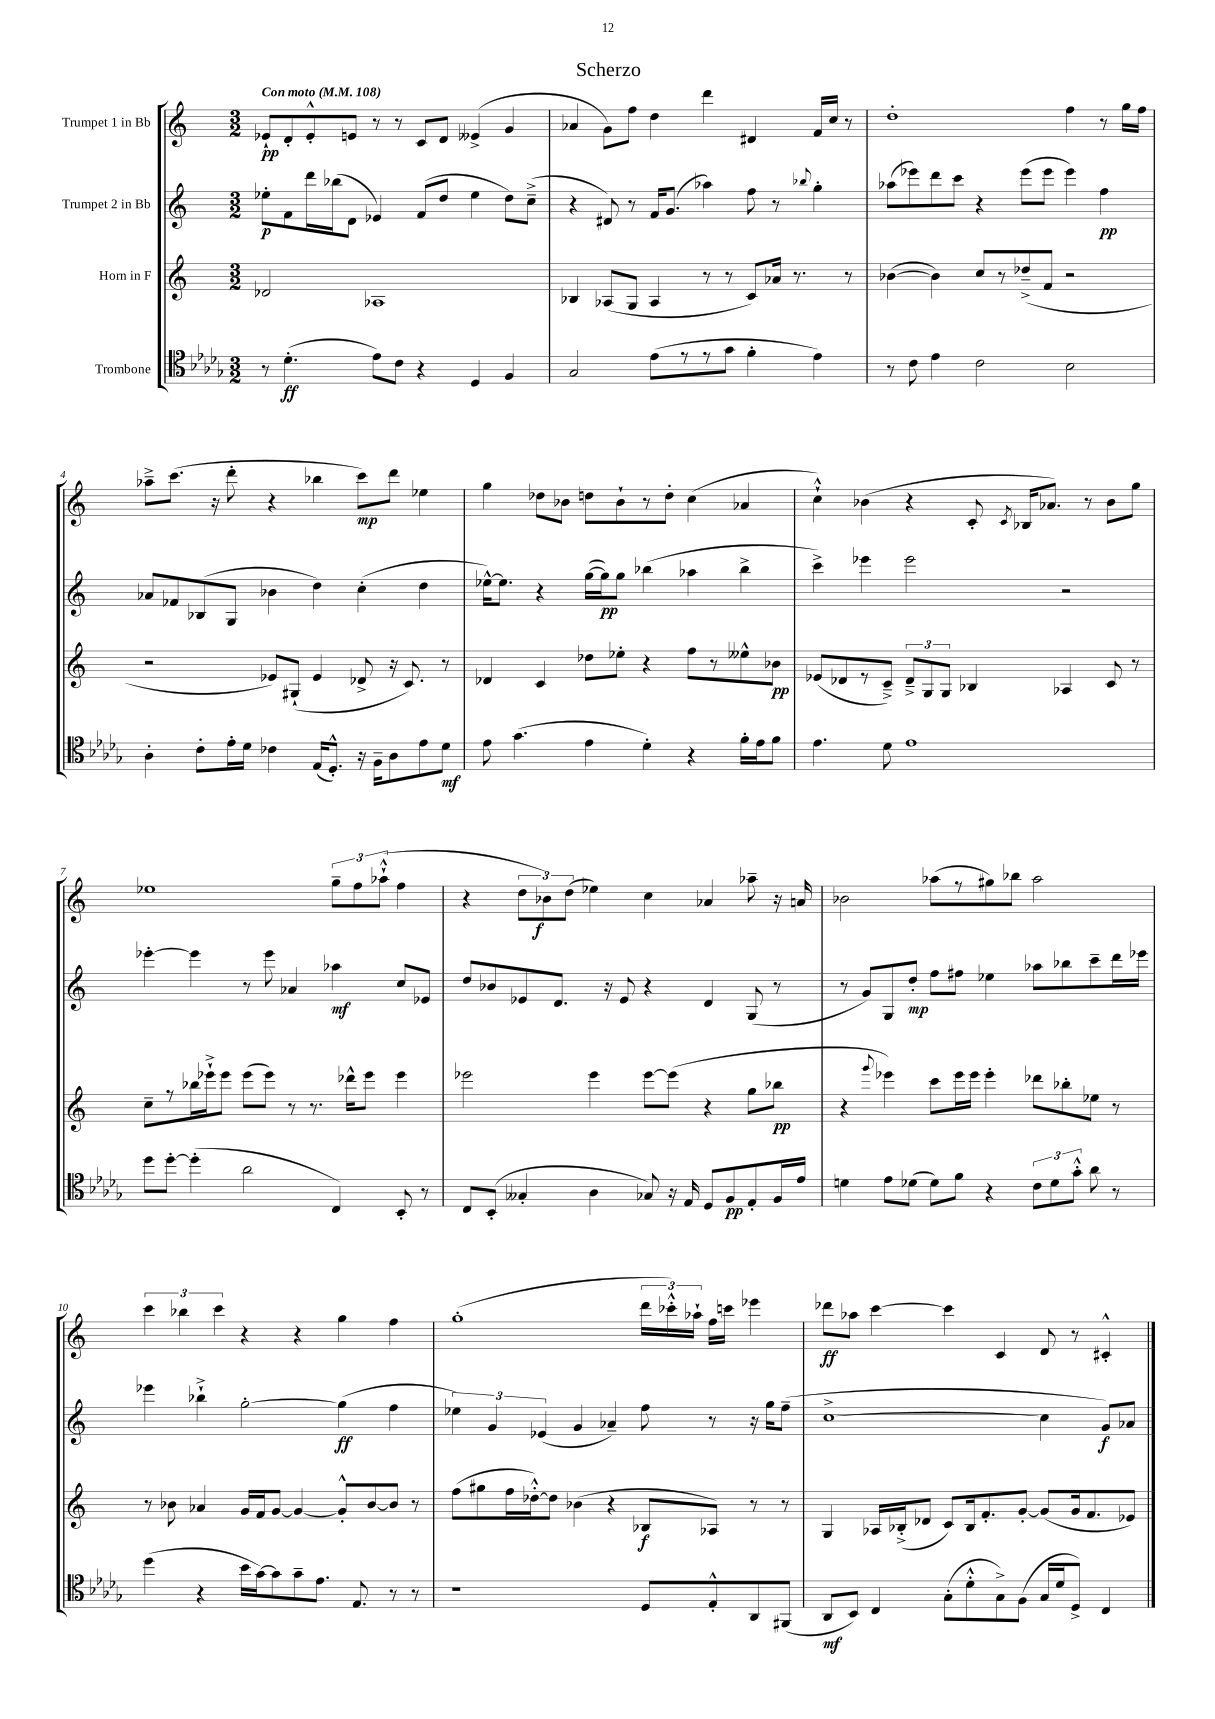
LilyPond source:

\header { title = "Scherzo" }
<<
\new StaffGroup <<
\new Staff = "s0" \with { instrumentName = "Trumpet 1 in Bb" } {
    \clef treble \key c \major \numericTimeSignature \time 3/2 \tempo "Con moto" 4 = 108
    \autoBeamOff ees'8[-!\pp d'8-. ees'8-.-^ e'8] r8 r8 c'8[ d'8] eeses'4->( g'4 |
    aes'4 g'8[) f''8] d''4 d'''4 dis'4 f'16[ c''16] r8 |
    d''1-. f''4 r8 g''16[ f''16] |
    aes''8[---> c'''8.]( r16 d'''8-. r4 bes''4 c'''8[\mp) d'''8] ees''4 |
    g''4 des''8[ bes'8] d''8[ bes'8-! r8 d''8]-. c''4( aes'4 |
    c''4-!-^) bes'4( r4 c'8-. \acciaccatura { c'8 } bes16[ aes'8.]) r8 bes'8[ g''8] |
    ees''1 \tuplet 3/2 { g''8[-- f''8 aes''8]-!-^( } f''4 |
    r4 \tuplet 3/2 { d''8[ bes'8\f) d''8]( } ees''4) c''4 aes'4 aes''8-- r16 a'16 |
    bes'2 aes''8[( r8 gis''8) bes''8] aes''2 |
    \tuplet 3/2 { c'''4 bes''4 c'''4 } r4 r4 g''4 f''4 |
    g''1-.( \tuplet 3/2 { d'''16[ ces'''16-.-^) aes''16]-! } f''16[ c'''16] ees'''4 |
    des'''8[\ff aes''8] c'''4~ c'''4 c'4 d'8 r8 cis'4-.-^ \bar "|." |
}
\new Staff = "s1" \with { instrumentName = "Trumpet 2 in Bb" } {
    \clef treble \key c \major \numericTimeSignature \time 3/2
    \autoBeamOff ees''8[-.\p f'8 d'''16 bes''16( d'8] ees'4) f'8[( d''8] ees''4 d''8[) c''8]--->( |
    r4 dis'8) r8 f'16[ g'8.]( aes''4) f''8 r8 \appoggiatura { bes''8 } g''4-. |
    aes''8[( ees'''8) d'''8 c'''8] r4 ees'''8[( ees'''8] ees'''4) f''4\pp |
    aes'8[ fes'8 bes8( g8] bes'4 d''4) c''4-.( d''4 |
    ees''16[~-^) ees''8.] r4 g''16[~( g''16\pp) g''8] bes''4( aes''4 bes''4-> |
    c'''4->) ees'''4 ees'''2 r2 |
    ees'''4~-. ees'''4 r8 ees'''8 aes'4 aes''4\mf c''8[ ees'8] |
    d''8[ bes'8 ees'8 d'8.] r16 ees'8 r4 d'4 g8( r8 |
    r8 g'8[) g8 d''8]-.\mp f''8[ fis''8] ees''4 aes''8[ bes''8 c'''8-- d'''16 ees'''16] |
    ees'''4 bes''4-!-> g''2~-. g''4\ff( f''4 |
    \tuplet 3/2 { ees''4) g'4 ees'4( } g'4 aes'4--) f''8 r8 r16 g''16[ f''8]--( |
    c''1~-> c''4 g'8[\f) aes'8] \bar "|." |
}
\new Staff = "s2" \with { instrumentName = "Horn in F" } {
    \clef treble \key c \major \numericTimeSignature \time 3/2
    \autoBeamOff des'2 aes1 |
    bes4 aes8[( g8] aes4 r8 r8 c'8[) aes'16] r8. r8 |
    bes'4~( bes'4) c''8[ r8 des''8--->( f'8] r2 |
    r2 ees'8[) gis8]-!( ees'4 des'8-> r16 c'8.) r8 |
    des'4 c'4 des''8[ ees''8]-. r4 f''8[ r8 eeses''8-^ bes'8]\pp |
    ees'8[( des'8 r8 c'8]--->) \tuplet 3/2 { des'8[---> g8 g8] } bes4 aes4 c'8 r8 |
    c''8[-- r8 bes''16 ees'''16-!-> ees'''8] ees'''8[( ees'''8]) r8 r8. des'''16[-^ ees'''8] ees'''4 |
    ees'''2 ees'''4 ees'''8[~ ees'''8]( r4 g''8[ bes''8]\pp |
    r4 \appoggiatura { g'''8 } ees'''4) c'''8[ ees'''16 ees'''16] ees'''4-. des'''8[ bes''8-. ees''8] r8 |
    r8 bes'8 aes'4 g'16[ f'16 g'8]~ g'4~ g'8[-.-^ bes'8~ bes'8] r8 |
    f''8[( gis''8 f''16 des''16~-.-^) des''8] bes'4( r4 bes8[\f aes8]) r8 r8 |
    g4 aes16[ bes16-.->( des'8] c'8[) bes16 f'8.-. g'8]~-. g'8[( g'16 f'8. ees'8]) \bar "|." |
}
\new Staff = "s3" \with { instrumentName = "Trombone" } {
    \clef tenor \key des \major \numericTimeSignature \time 3/2
    \autoBeamOff r8 des'4.-.\ff( ees'8[) c'8] r4 des4 f4 |
    ges2 ees'8[( r8 r8 ges'8] f'4-. ees'4) |
    r8 c'8 ees'4 c'2 bes2 |
    aes4-. c'8[-. ees'16-. des'16] ces'4 ees16[( des8.]-.-^) r16 f16[-- aes8 ees'8 des'8]\mf |
    ees'8 ges'4.( ees'4 des'4-.) r4 f'16[-. ees'16 f'8] |
    ees'4. des'8 ees'1 |
    des''8[ des''8]~-. des''4-.( aes'2 c4) bes,8-. r8 |
    c8[ bes,8]-.( geses4-. aes4 ges8) r16 ees16 des8[ f8\pp ees8-. f16 ees'16] |
    d'4 ees'8[ des'8]( des'8[) f'8] r4 \tuplet 3/2 { c'8[ des'8 ges'8]-.-^ } aes'8 r8 |
    des''4( r4 bes'16[ ges'16~) ges'8 ges'8-- ees'8.] ees8. r8 r8 |
    r1 des8[ ees8-.-^ aes,8 fis,8]( |
    aes,8[\mf bes,8]) c4 ges8[-.( des'8-.-^ ges8->) f8]( ges16[ des'16 des8]->) c4 \bar "|." |
}
>>
>>
